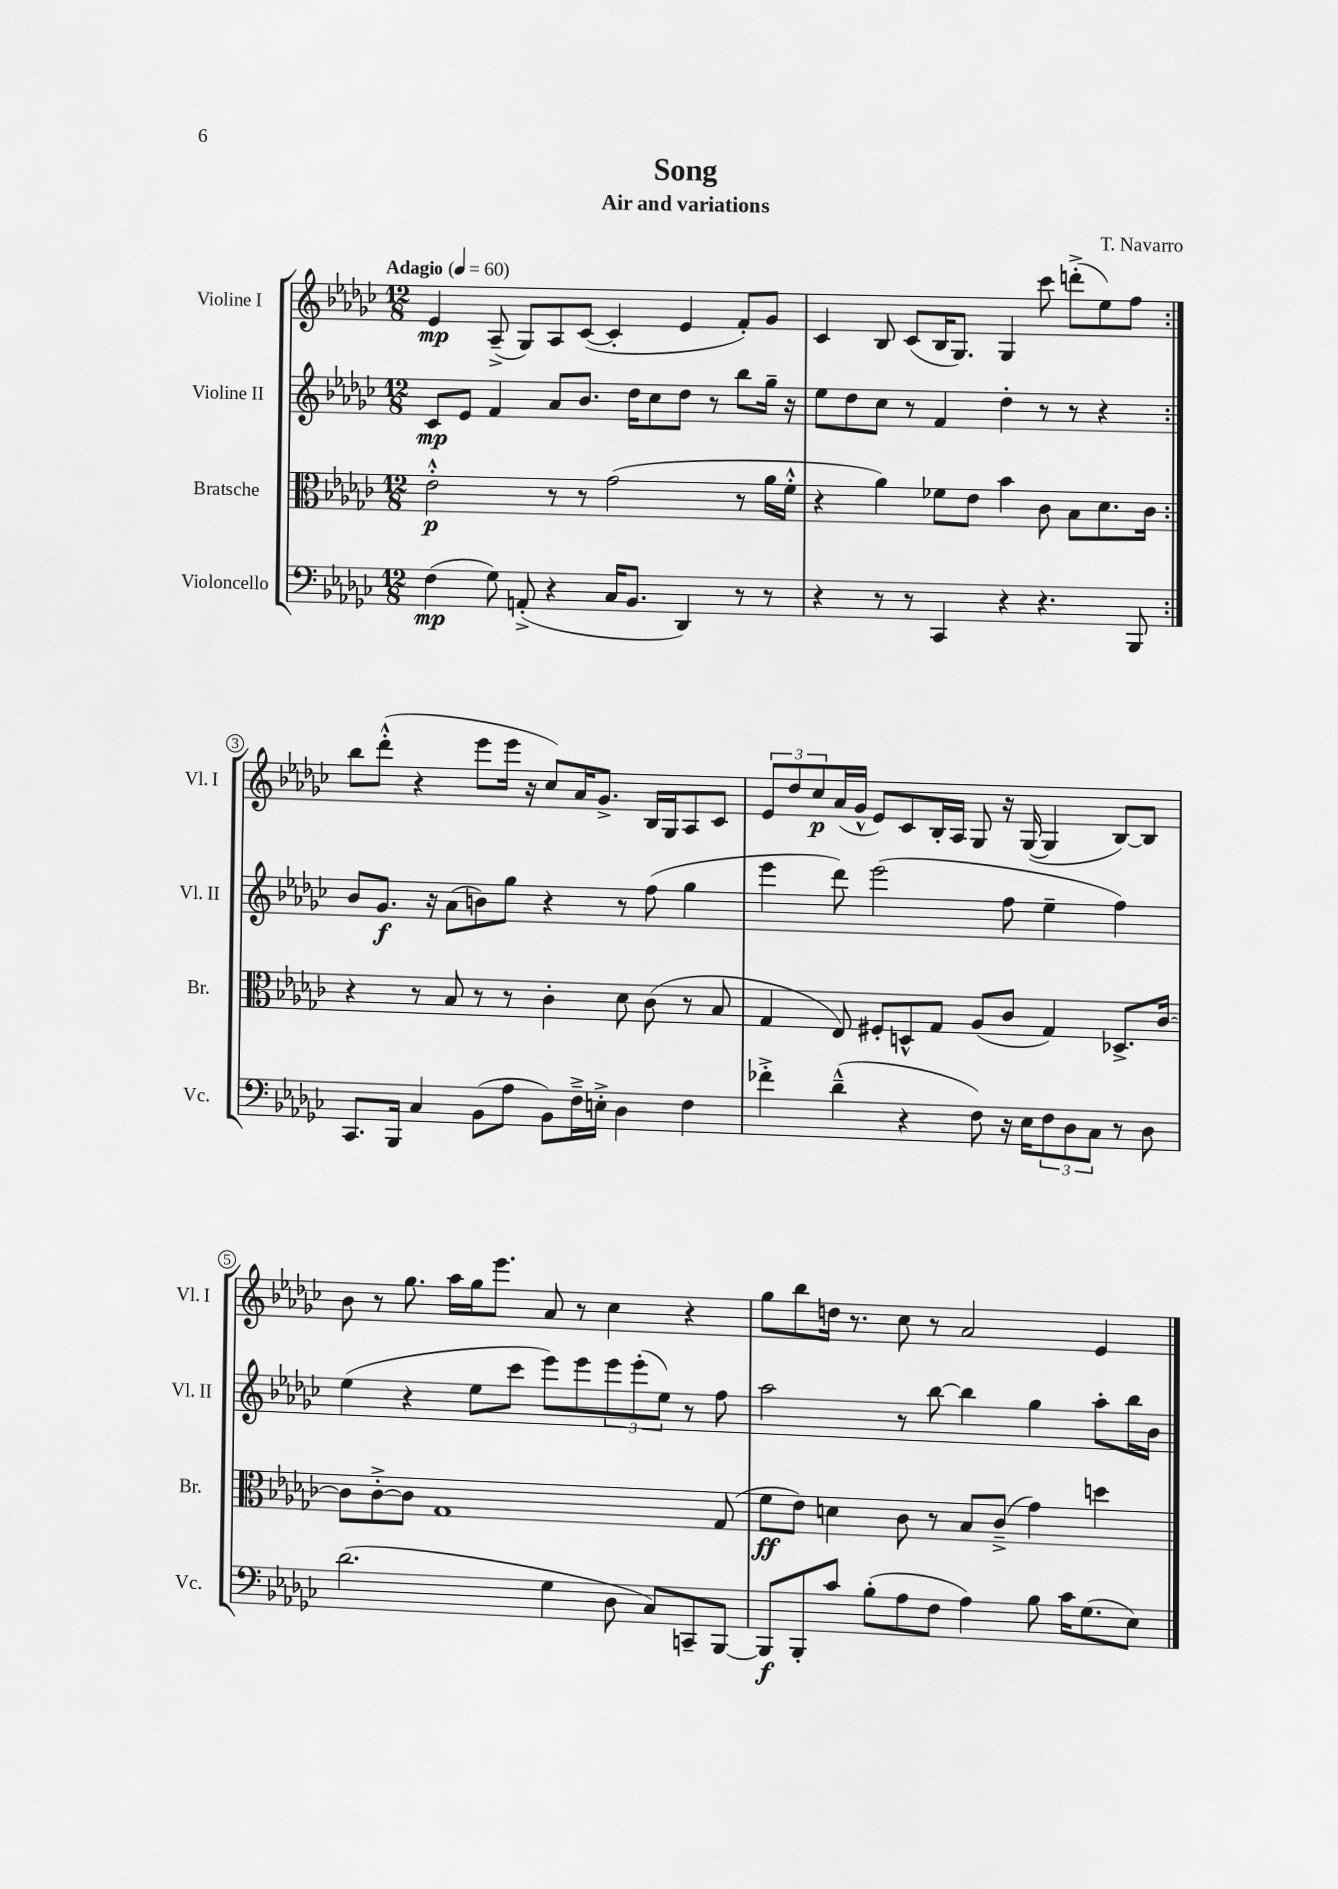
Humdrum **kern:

**kern	**kern	**kern	**kern
*staff4	*staff3	*staff2	*staff1
*clefF4	*clefC3	*clefG2	*clefG2
*k[b-e-a-d-g-c-]	*k[b-e-a-d-g-c-]	*k[b-e-a-d-g-c-]	*k[b-e-a-d-g-c-]
*M12/8	*M12/8	*M12/8	*M12/8
*MM60	*MM60	*MM60	*MM60
(4F	2e-'^^	8c-	4e-
.	.	8e-	.
8G-)	.	4f	(8A-~^
(8AA'^	.	.	8G-)
4r	8r	8a-	8A-
.	8r	8.b-	([8c-
16C-	(2g-	.	4c-']
8.BB-	.	16dd-	.
.	.	8cc-	.
4DD-)	.	8dd-	4e-
.	.	8r	.
8r	8r	8bb-	8f')
8r	16a-	16gg-~	8g-
.	16f'^^	16r	.
=	=	=	=
4r	4r	8ee-	4c-
.	.	8dd-	.
8r	4a-)	8cc-	8B-
8r	.	8r	(8c-
4CC-	8f-	4f	16B-
.	.	.	8.G-)
.	8e-	.	.
4r	4b-	4dd-'	4G-
4.r	8c-	8r	8ccc-
.	8B-	8r	(8ddd'^
.	8.d-	4r	8ee-)
8BBB-	.	.	8ff
.	16c-	.	.
=:|!	=:|!	=:|!	=:|!
8.CC-	4r	8b-	8bb-
.	.	8.g-	(8ddd-'^^
16BBB-	.	.	.
4C-	8r	.	4r
.	.	16r	.
.	8B-	(8a-	.
(8BB-	8r	8b)	8eee-
8A-	8r	8gg-	16eee-
.	.	.	16r
8BB-)	4c-'	4r	8cc-)
16F~^	.	.	16a-
16E'^	.	.	8.g-^
4D-	8d-	8r	.
.	(8c-	(8ff	16B-
.	.	.	16G-
4F	8r	4gg-	8A-
.	8B-	.	8c-
=	=	=	=
4f-'^	4G-	4eee-	12e-
.	.	.	12dd-
.	.	.	12cc-
(4d-~^^	8E-)	8ddd-)	(16a-
.	.	.	16g-^^
.	8F#'	(2eee-	8e-)
4r	8D^^	.	8c-
.	8G-	.	16B-'
.	.	.	16A-
8F)	(8A-	.	8G-
16r	8c-	8ff	16r
16E-	.	.	([16G-
12F	4G-)	4ee-~	4G-]
12D-	.	.	.
12C-	.	.	.
8r	8.D-^	4ff)	[8B-)
8D-	.	.	8B-]
.	[16c-	.	.
=	=	=	=
(2.d-	8c-]	(4ee-	8b-
.	[8c-'^	.	8r
.	8c-]	4r	8.gg-
.	1G-	.	.
.	.	.	16aa-
.	.	8ee-	16gg-
.	.	.	8.eee-
.	.	8ccc-	.
4G-	.	8eee-)	8a-
.	.	8eee-	8r
8D-	.	12eee-	4cc-
.	.	(12eee-'	.
8C-)	.	.	.
.	.	12ee-)	.
8CC~	.	8r	4r
[8BBB-	(8G-	8ff	.
=	=	=	=
8BBB-]	8f	2aa-	8gg-
8BBB-'	8e-)	.	8bb-
8c-	4d	.	16dd
.	.	.	8.r
(8B-'	.	.	.
8A-	8c-	8r	8cc-
8F	8r	[8bb-	8r
4A-)	8B-	4bb-]	2a-
.	(8c-~^	.	.
8B-	4g-)	4gg-	.
16c-	.	.	.
(8.G-	.	.	.
.	4dd	8aa-'	4e-
8E-)	.	16bb-	.
.	.	16b-	.
==	==	==	==
*-	*-	*-	*-
